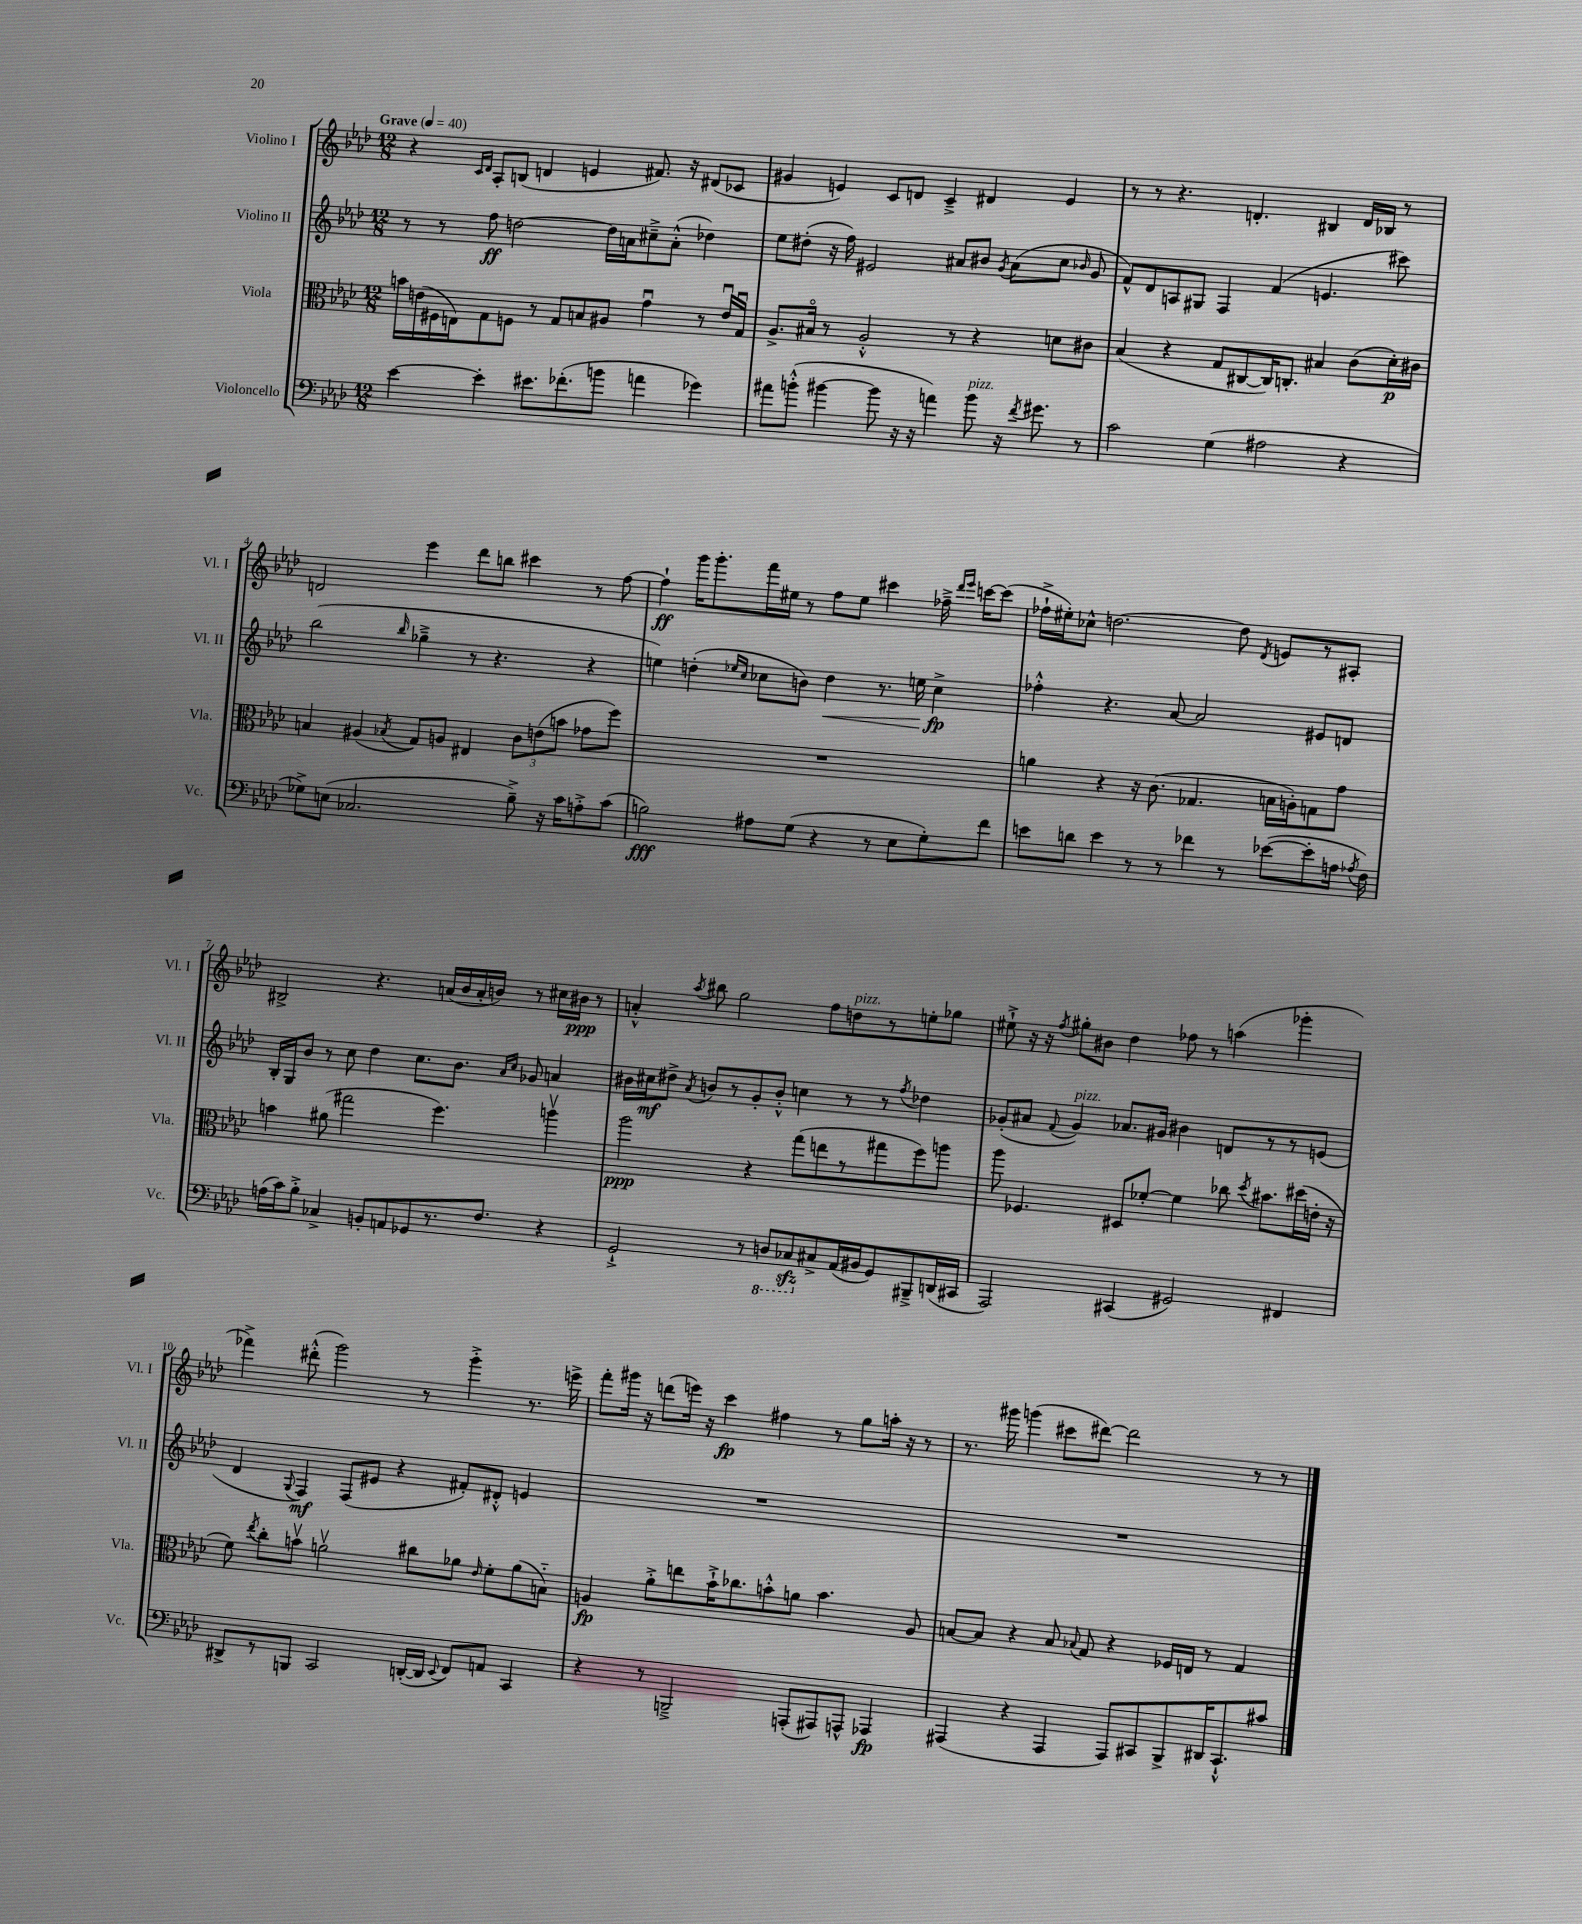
<<
\new StaffGroup <<
\new Staff = "s0" \with { instrumentName = "Violino I" shortInstrumentName = "Vl. I" } {
    \clef treble \key aes \major \numericTimeSignature \time 12/8 \tempo "Grave" 4 = 40
    \autoBeamOff r4 \grace { c'16[ des'16] } aes8[-. b8]( d'4 e'4 fis'8.) r16 dis'8[( ces'8] |
    gis'4 e'4) c'8[ d'8] c'4---> dis'4 e'4 |
    r8 r8 r4. d'4.-. bis4 d'16[ bes16] r8 |
    d'2 ees'''4 des'''8[ b''8] cis'''4 r8 f''8~ |
    f''4-!\ff g'''16[ g'''8.-. f'''16 eis''16] r8 f''8[ eis''8] cis'''4 fes''16---> \grace { des'''16[ ees'''16] } c'''16[~ c'''8]( |
    fes''16[-!-> eis''16-.) ces''8]-^ d''2.~ d''8 \acciaccatura { des'8 } e'8[ r8 ais8]-. |
    bis2-> r4. a'16[( bes'16 a'16-. b'16]) r8 cis''16[ bis'16]\ppp r8 |
    a'4-.-^ \acciaccatura { aes''8 } bis''8 g''2 f''8[ d''8^\markup { \italic "pizz." } r8 e''8-. ges''8] |
    eis''8-!-> r16 r16 \acciaccatura { f''8 } gis''8[-. bis'8] des''4 fes''8 r8 a''4( ges'''4-. |
    fes'''4->) dis'''8-.-^( g'''2) r8 g'''4-.-> r8. e'''16-> |
    f'''8[-. gis'''16] r16 d'''8[( e'''16]) r16 c'''4\fp fis''4 r8 g''8[ a''16]-. r16 r8 |
    r8. gis'''16 g'''4( cis'''8[ dis'''8]~) dis'''2 r8 r8 \bar "|." |
}
\new Staff = "s1" \with { instrumentName = "Violino II" shortInstrumentName = "Vl. II" } {
    \clef treble \key aes \major \numericTimeSignature \time 12/8
    \autoBeamOff r8 r8 f''8\ff d''2~ d''16[ a'16 cis''8---> a'8]-.-^( des''4) |
    ees''8[ dis''8]-.( r16 f''16) eis'2 ais'8[ bis'8] \acciaccatura { g'8 } ais'8[( c''8] \grace { bes'16 } g'8 |
    f'8[-^) des'8 a8 gis8] f4 f'4( e'4. cis'''8) |
    bes''2( \grace { bes''16 } ges''4---> r8 r4. r4 |
    e''4) d''4-.( \grace { ees''16[ c''16] } ces''8[ b'8]) d''4\< r8. e''16 ces''4->\fp\! |
    fes''4-.-^ r4. aes'8~ aes'2 eis'8[ d'8] |
    bes16[-. g16 bes'8] r8 c''8 des''4 c''8.[ bes'8.] \grace { aes'16[ c''16] } ges'8 a'4 |
    bis'16[ cis''16\mf dis''8]-> \acciaccatura { aes'8 } b'8[ r8 g'8-. b'8]-.-^ c''4 r8 r8 \acciaccatura { f''8 } des''4 |
    ges'8[-.( ais'8] \appoggiatura { f'8 } ges'4^\markup { \italic "pizz." }) aes'8.[ gis'16] bis'4 d'8[ r8 r8 e'8]( |
    des'4 \appoggiatura { g8 } f4\mf) f8[( eis'8] r4 fis'8[-.) dis'8]-.-^ e'4 |
    R1. |
    R1. \bar "|." |
}
\new Staff = "s2" \with { instrumentName = "Viola" shortInstrumentName = "Vla." } {
    \clef alto \key aes \major \numericTimeSignature \time 12/8
    \autoBeamOff b'16[ e'16( fis16 e16) g8 f8] r8 g8[ b8 ais8] g'4\downbow r8 e'16[\downbow g16]\downbow |
    aes8.[-> bis16]\flageolet r8 aes2-.-^ r8 r4 d'8[ cis'8] |
    bes4( r4 g8[ cis8~ cis16) c8.]-. bis4 c'8[( des'16-.\p) cis'16] |
    b4 ais4( \acciaccatura { bes8 } g8[) a8] eis4 \tuplet 3/2 { c'8[ e'8( b'8] } ges'8[ f''8]) |
    R1. |
    a'4 r4 r16 c'8.( ges4. b16[ a16-.) g8 g'8] |
    b'4 ais'8( gis''2 f''4.) a''4\upbow |
    aes''2\ppp r4 g''8[( e''8 r8 gis''8 f''8) a''8] |
    aes''8 fes4. dis8[ fes'8]~-. fes'4 ces''8 \acciaccatura { des''8 } bis'8.[ dis''16( e'16]-. r16 |
    f'8) \acciaccatura { ees''8 } c''8[-. b'8]\upbow a'2\upbow cis''8[ aes'8] \grace { ees'16 } f'8[-. aes'8( b8]-_) |
    a4\fp aes'8[-.-> e''8 bes'16-!-> ces''8. b'8-.-^ a'8] b'4. a8 |
    b8[~ b8] r4 b8 \appoggiatura { bes8 } g8 r4 fes16[ e16] r8 g4 \bar "|." |
}
\new Staff = "s3" \with { instrumentName = "Violoncello" shortInstrumentName = "Vc." } {
    \clef bass \key aes \major \numericTimeSignature \time 12/8
    \autoBeamOff ees'4~ ees'4-. eis'8.[ fes'8.-.( b'8] a'4 ges'4) |
    ais'8[ b'8]-.-^( bis'4~ bis'8 r16 r16 a'4) bis'8^\markup { \italic "pizz." } r16 \acciaccatura { f'8 } gis'8. r8 |
    c'2 g4( ais2 r4 |
    ges8[->) e8]( ces2. bes8--->) r16 c'16[ a8-.-> c'8]( |
    b2\fff) ais8[ g8]( r4 r8 ees8[ g8-.) f'8] |
    e'8[ d'8] e'4 r8 r8 fes'4 r8 ees'8[~( ees'8-. a16] \acciaccatura { aes8 } f16) |
    a16[( c'16) bes8]-.-> ces4-> b,8[-. a,8 ges,8 r8. f8.] r4 |
    g,2-!-> r8 \ottava #-1 d,8[ ces,8\sfz \ottava #0 cis8-> aes,16( bis,16 g,8) bis,,8---> d,!16( cis,16] |
    aes,,2) cis,4( gis,2) fis,4 |
    dis,8[-> r8 b,,8] c,2 d,16[~-.( d,16] \appoggiatura { ees,8 } f,8[) a,8] c,4 |
    r4 r8 b,,2---> a,,8[-.( ais,,8) a,,8]-^ aes,,4\fp |
    ais,,4( r4 ais,,4 ais,,8[) cis,8 bes,,8-> dis,16 cis,8.-!-^ cis'8] \bar "|." |
}
>>
>>
